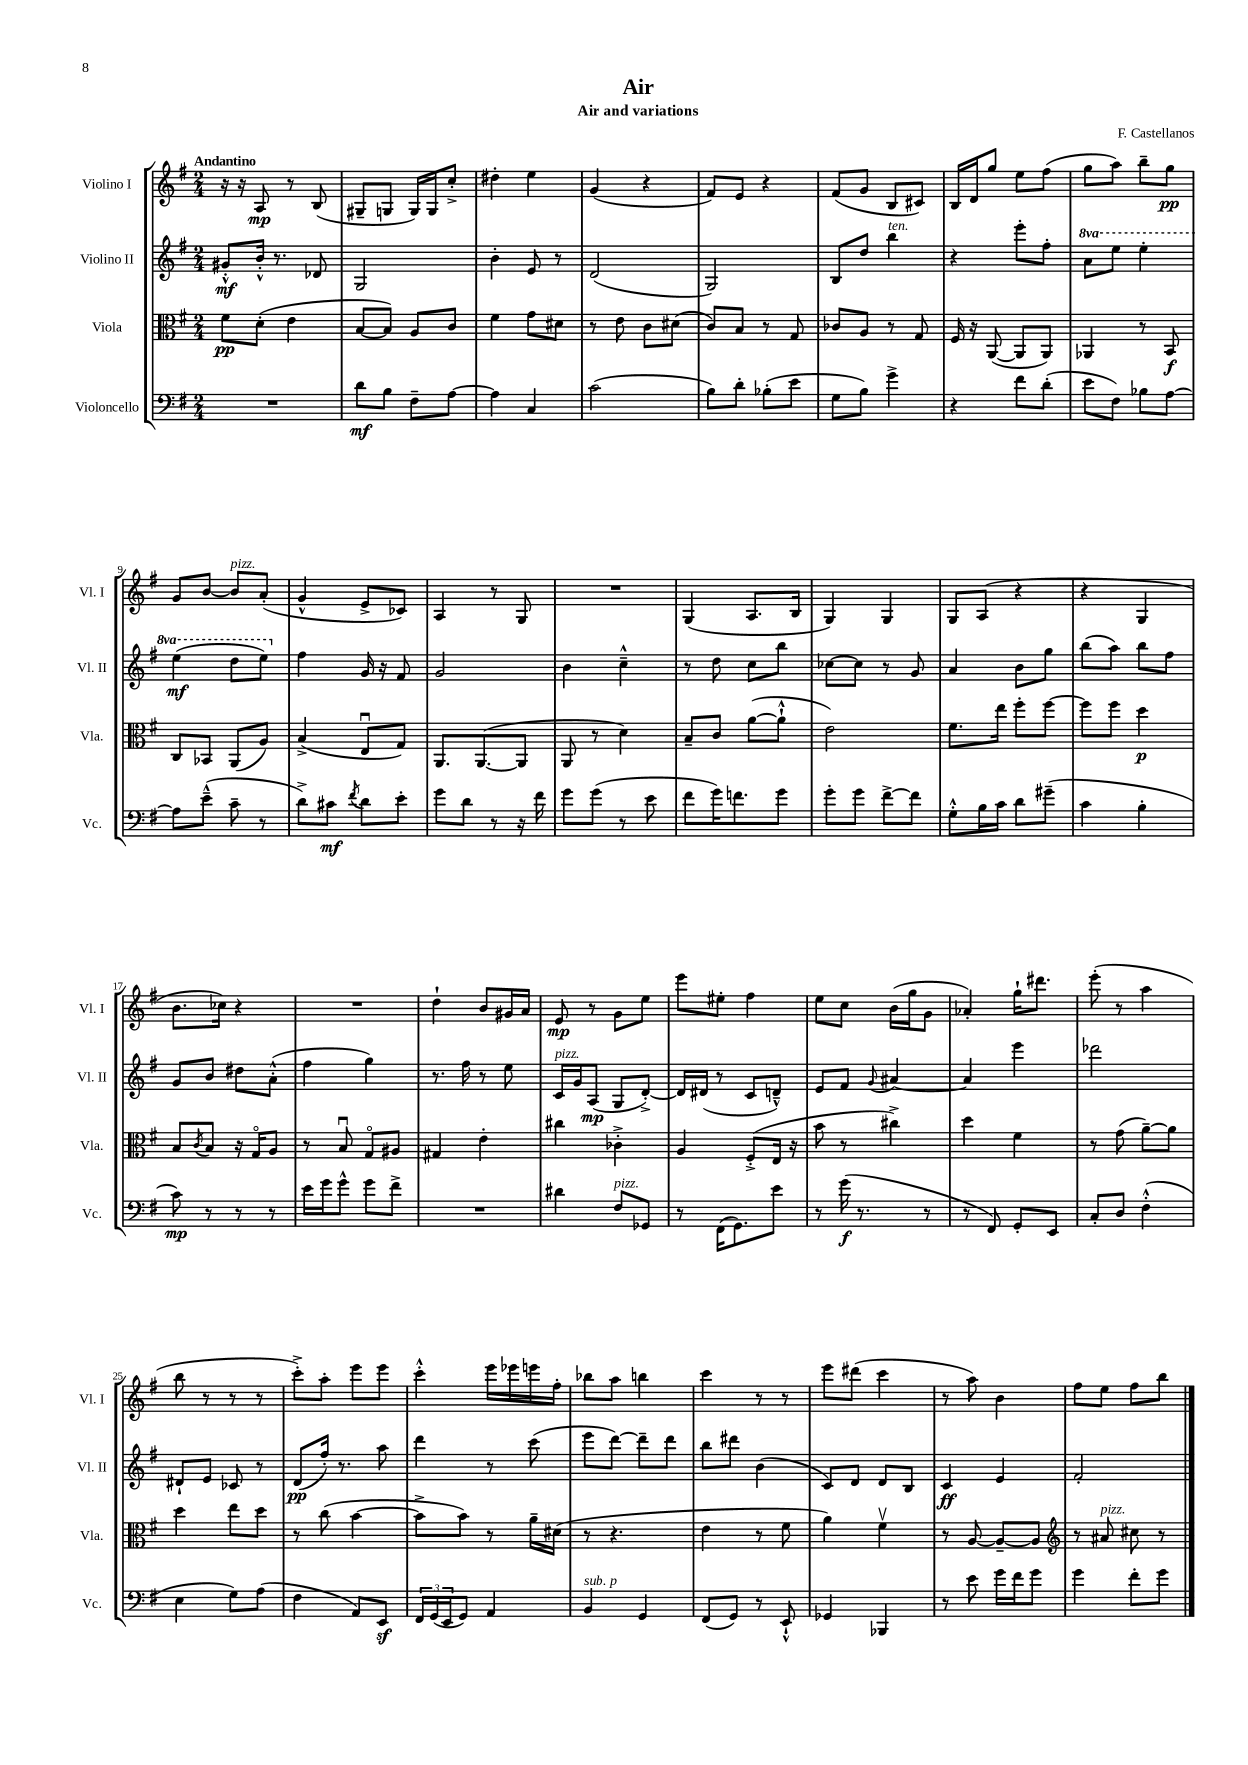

**kern	**kern	**kern	**kern
*staff4	*staff3	*staff2	*staff1
*clefF4	*clefC3	*clefG2	*clefG2
*k[f#]	*k[f#]	*k[f#]	*k[f#]
*M2/4	*M2/4	*M2/4	*M2/4
2r	8f#	8g#'^^	16r
.	.	.	16r
.	(8d'	16b'^^	8A
.	.	8.r	.
.	4e	.	8r
.	.	8d-	(8B
=	=	=	=
8d	[8B	2G	8G#~
8B	8B])	.	8G
8F#~	8A	.	16G)
.	.	.	16G
[8A	8c	.	8cc'^
=	=	=	=
4A]	4f#	4b'	4dd#'
4C	8g	8e	4ee
.	8d#	8r	.
=	=	=	=
(2c	8r	(2d	(4g
.	8e	.	.
.	8c	.	4r
.	(8d#	.	.
=	=	=	=
8B)	8c)	2G)	8f#)
8d'	8B	.	8e
(8B-'	8r	.	4r
8e	8G	.	.
=	=	=	=
8G	8c-	8B	(8f#
8B)	8A	8dd	8g
4g^	8r	4bb	8B
.	8G	.	8c#)
=	=	=	=
4r	16F#	4r	16B
.	16r	.	16d
.	([8AA	.	8gg
8f#	8AA]	8eee'	8ee
(8d'	8AA)	8ff#'	(8ff#
=	=	=	=
8e	4AA-	8aa	8gg
8F#)	.	8eee	8aa)
8B-	8r	4eee'	8bb~
[8A	8BB	.	8gg
=	=	=	=
8A]	8C	(4eee	8g
(8e~^^	8BB-	.	[8b
8c~	(8AA	8ddd	8b]
8r	8A)	8eee)	(8a'
=	=	=	=
8d^)	(4B^	4ff#	4g^^
8c#	.	.	.
8qf#	.	.	.
8d	8Eu	16g	8e^
.	.	16r	.
8e'	8G)	8f#	8c-)
=	=	=	=
8g	8.AA	2g	4A
8d	.	.	.
.	([8.AA	.	.
8r	.	.	8r
16r	8AA]	.	8G
16f#	.	.	.
=	=	=	=
8g	8AA	4b	2r
(8g	8r	.	.
8r	4d)	4cc~^^	.
8e	.	.	.
=	=	=	=
8f#	8B~	8r	(4G
16g)	8c	8dd	.
8.f	.	.	.
.	([8a	8cc	8.A
8g	8a`^^]	8bb	.
.	.	.	16B
=	=	=	=
8g'	2e)	[8cc-	4G)
8g	.	8cc-]	.
[8f#^	.	8r	4G
8f#]	.	8g	.
=	=	=	=
8G'^^	8.f#	4a	8G
16B	.	.	(8A
16c	16ee	.	.
8d	8ff#'	8b	4r
(8g#~	[8ff#	8gg	.
=	=	=	=
4c	8ff#]	(8bb	4r
.	8ff#	8aa)	.
4B'	4dd	8bb	4G
.	.	8ff#	.
=	=	=	=
8c)	8B	8g	8.b
.	8qc	.	.
8r	8B	8b	.
.	.	.	16cc-)
8r	16r	8dd#	4r
.	16Go	.	.
8r	8A	(8a'^^	.
=	=	=	=
16e	8r	4ff#	2r
16g	.	.	.
8g^^	8Bu	.	.
8g	8Go	4gg)	.
8f#^	8A#	.	.
=	=	=	=
2r	4G#	8.r	4dd`
.	.	16ff#	.
.	4e'	8r	8b
.	.	8ee	16g#
.	.	.	16a
=	=	=	=
4d#	4cc#	16c	8e
.	.	16g	.
.	.	(8A	8r
8F#	4c-'^	8G	8g
8GG-	.	[8d'^)	8ee
=	=	=	=
8r	4A	16d]	8eee
.	.	(16d#	.
(16FF#	.	8r	8ee#'
8.GG)	.	.	.
.	(8F#'^	8c	4ff#
8e	16E	8d~^^)	.
.	16r	.	.
=	=	=	=
8r	8b	8e	8ee
(16g	8r	8f#	8cc
8.r	.	.	.
.	.	8qqg	.
.	4cc#^)	[4a#	(16b
.	.	.	16gg
8r	.	.	8g
=	=	=	=
8r	4dd	4a#]	4a-')
8FF#)	.	.	.
8GG'	4f#	4eee	16gg`
.	.	.	8.ddd#
8EE	.	.	.
=	=	=	=
8C'	8r	2ddd-	(8eee'
8D	(8g	.	8r
(4F#'^^	[8a~)	.	4aa
.	8a]	.	.
=	=	=	=
4E	4dd	8d#`	8bb
.	.	8e	8r
8G)	8ee	8c-	8r
(8A	8dd	8r	8r
=	=	=	=
4F#	8r	(8d	8ccc'^)
.	(8cc	16ff#')	8aa'
.	.	8.r	.
8AA)	[4b	.	8eee
8EE	.	8aa	8eee
=	=	=	=
24FF#	8b^]	4ddd	4ccc'^^
(24GG	.	.	.
24EE	.	.	.
8GG)	8b)	.	.
4AA	8r	8r	16eee
.	.	.	16eee-
.	16a~	(8ccc	16eee
.	(16d#	.	16ff#'
=	=	=	=
4BB	8r	8eee	8bb-
.	4.r	[8ddd)	8aa
4GG	.	8ddd~]	4bb
.	.	8ddd	.
=	=	=	=
(8FF#	4e	8bb	4ccc
8GG)	.	8ddd#	.
8r	8r	(4b	8r
8EE`^^	8f#	.	8r
=	=	=	=
4GG-	4a)	8c)	8eee
.	.	8d	(8ddd#
4BBB-	4f#v	8d	4ccc
.	.	8B	.
=	=	=	=
8r	8r	4c	8r
8e	[8A	.	8aa)
16g	8A~_	4e	4b
16f#	.	.	.
8g	8A]	.	.
=	=	=	=
*	*clefG2	*	*
4g	8r	2f#'	8ff#
.	8a#	.	8ee
8f#'	8cc#	.	8ff#
8g	8r	.	8bb
==	==	==	==
*-	*-	*-	*-
